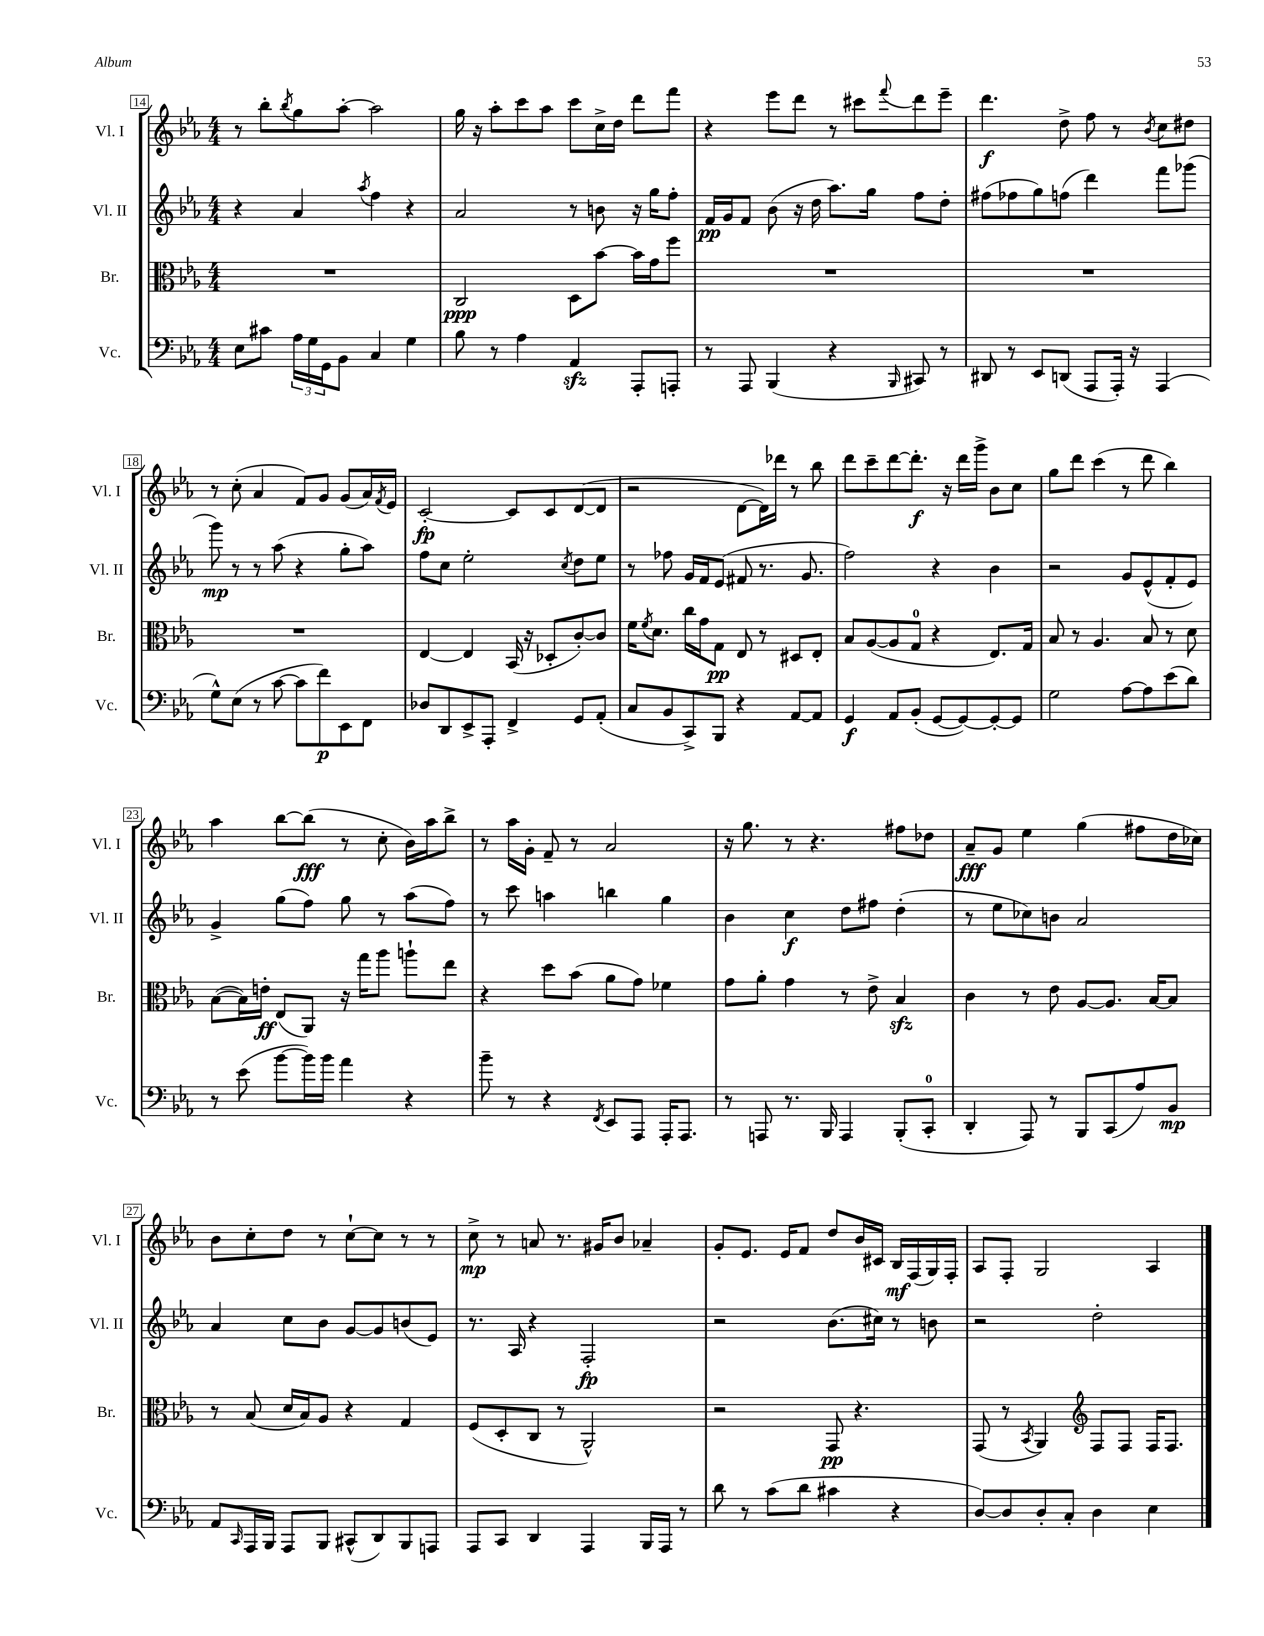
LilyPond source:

<<
\new StaffGroup <<
\new Staff = "s0" \with { instrumentName = "Vl. I" shortInstrumentName = "Vl. I" } {
    \clef treble \key ees \major \numericTimeSignature \time 4/4
    r8 bes''8-. \acciaccatura { bes''8 } g''8 aes''8~-. aes''2 |
    g''16 r16 aes''8-. c'''8 aes''8 c'''8 c''16-> d''16 d'''8 f'''8 |
    r4 ees'''8 d'''8 r8 cis'''8 \appoggiatura { f'''8 } d'''8 ees'''8-- |
    d'''4.\f d''8-> f''8 r8 \acciaccatura { bes'8 } c''8 dis''8 |
    r8 c''8-.( aes'4 f'8) g'8 g'8( aes'16) \acciaccatura { f'8 } ees'16 |
    c'2~-.\fp c'8 c'8 d'8~( d'8 |
    r2 d'8~ d'16) des'''16 r8 bes''8 |
    d'''8 c'''8-- d'''8~ d'''8.-.\f r16 d'''16 g'''16-> bes'8 c''8 |
    g''8 d'''8 c'''4( r8 d'''8 bes''4) |
    aes''4 bes''8~ bes''8\fff( r8 c''8-. bes'16) aes''16 bes''8-> |
    r8 aes''16 g'16-. f'8-- r8 aes'2 |
    r16 g''8. r8 r4. fis''8 des''8 |
    aes'8--\fff g'8 ees''4 g''4( fis''8 d''16 ces''16) |
    bes'8 c''8-. d''8 r8 c''8~-! c''8 r8 r8 |
    c''8->\mp r8 a'8 r8. gis'16 bes'8 aes'4-- |
    g'8-. ees'8. ees'16 f'8 d''8 bes'16 cis'16 bes16\mf f16( g16) f16-. |
    aes8 f8-. g2 aes4 \bar "|." |
}
\new Staff = "s1" \with { instrumentName = "Vl. II" shortInstrumentName = "Vl. II" } {
    \clef treble \key ees \major \numericTimeSignature \time 4/4
    r4 aes'4 \acciaccatura { aes''8 } f''4 r4 |
    aes'2 r8 b'8 r16 g''16 f''8-. |
    f'16\pp g'16 f'8 bes'8( r16 d''16 aes''8.) g''16 f''8 d''8-. |
    fis''8( fes''8 g''8) f''8( d'''4) f'''8 ges'''8( |
    g'''8\mp) r8 r8 aes''8( r4 g''8-. aes''8) |
    f''8 c''8 ees''2-. \acciaccatura { c''8 } d''8 ees''8 |
    r8 fes''8 g'16 f'16 ees'8( fis'8 r8. g'8. |
    f''2) r4 bes'4 |
    r2 g'8 ees'8-^( f'8-. ees'8) |
    g'4-> g''8( f''8) g''8 r8 aes''8( f''8) |
    r8 c'''8 a''4 b''4 g''4 |
    bes'4 c''4\f d''8 fis''8 d''4-.( |
    r8 ees''8 ces''8) b'8 aes'2 |
    aes'4 c''8 bes'8 g'8~ g'8 b'8( ees'8) |
    r8. aes16 r4 f2-.\fp |
    r2 bes'8.( cis''16) r8 b'8 |
    r2 d''2-. \bar "|." |
}
\new Staff = "s2" \with { instrumentName = "Br." shortInstrumentName = "Br." } {
    \clef alto \key ees \major \numericTimeSignature \time 4/4
    R1 |
    c2\ppp d8 bes'8~ bes'16 g'16 f''8 |
    R1 |
    R1 |
    R1 |
    ees4~ ees4 bes,16( r16 des8-. c'8~-.) c'8 |
    f'16 \acciaccatura { f'8 } d'8. c''16 g'16 g8\pp ees8 r8 dis8 ees8-. |
    bes8 aes8~( aes8 g8-0 r4 ees8.) g16 |
    bes8 r8 aes4. bes8 r8 d'8 |
    bes8~( bes16) e'16-.\ff ees8( aes,8) r16 g''16 aes''8 a''8-! ees''8 |
    r4 d''8 bes'8( aes'8 g'8) fes'4 |
    g'8 aes'8-. g'4 r8 ees'8-> bes4\sfz |
    c'4 r8 ees'8 aes8~ aes8. bes16~ bes8 |
    r8 bes8( d'16 bes16) aes8 r4 g4 |
    f8( d8-. c8 r8 aes,2-^) |
    r2 g,8\pp r4. |
    g,8( r8 \acciaccatura { bes,8 } aes,4) \clef treble f8 f8 f16 f8. \bar "|." |
}
\new Staff = "s3" \with { instrumentName = "Vc." shortInstrumentName = "Vc." } {
    \clef bass \key ees \major \numericTimeSignature \time 4/4
    ees8 cis'8 \tuplet 3/2 { aes16 g16 g,16 } bes,8 c4 g4 |
    bes8 r8 aes4 aes,4\sfz aes,,8-. a,,8-. |
    r8 aes,,8 bes,,4( r4 \grace { bes,,16 } cis,8) r8 |
    dis,8 r8 ees,8 d,8( aes,,8 aes,,16-.) r16 aes,,4( |
    g8-^) ees8( r8 c'8~ c'8 f'8\p) ees,8 f,8 |
    des8 d,8 ees,8-> aes,,8-. f,4-> g,8 aes,8-.( |
    c8 bes,8 c,8->) bes,,8 r4 aes,8~ aes,8 |
    g,4\f aes,8 bes,8-.( g,8~ g,8~) g,8~-. g,8 |
    g2 aes8~ aes8 ees'8( d'8) |
    r8 ees'8( bes'8~ bes'16) bes'16 aes'4 r4 |
    bes'8-- r8 r4 \acciaccatura { f,8 } ees,8 aes,,8 aes,,16-. aes,,8. |
    r8 a,,8 r8. bes,,16 a,,4 bes,,8-.( c,8-0-. |
    d,4-. aes,,8) r8 bes,,8 c,8( aes8) bes,8\mp |
    aes,8 \grace { c,16 } aes,,16 bes,,16 aes,,8 bes,,8 cis,8-^( d,8) bes,,8 a,,8 |
    aes,,8 c,8 d,4 aes,,4 bes,,16 aes,,16 r8 |
    d'8 r8 c'8( d'8 cis'4 r4 |
    d8~) d8 d8-. c8-. d4 ees4 \bar "|." |
}
>>
>>
\layout { \context { \Score currentBarNumber = #14 \override BarNumber.stencil = #(make-stencil-boxer 0.1 0.3 ly:text-interface::print) } }
